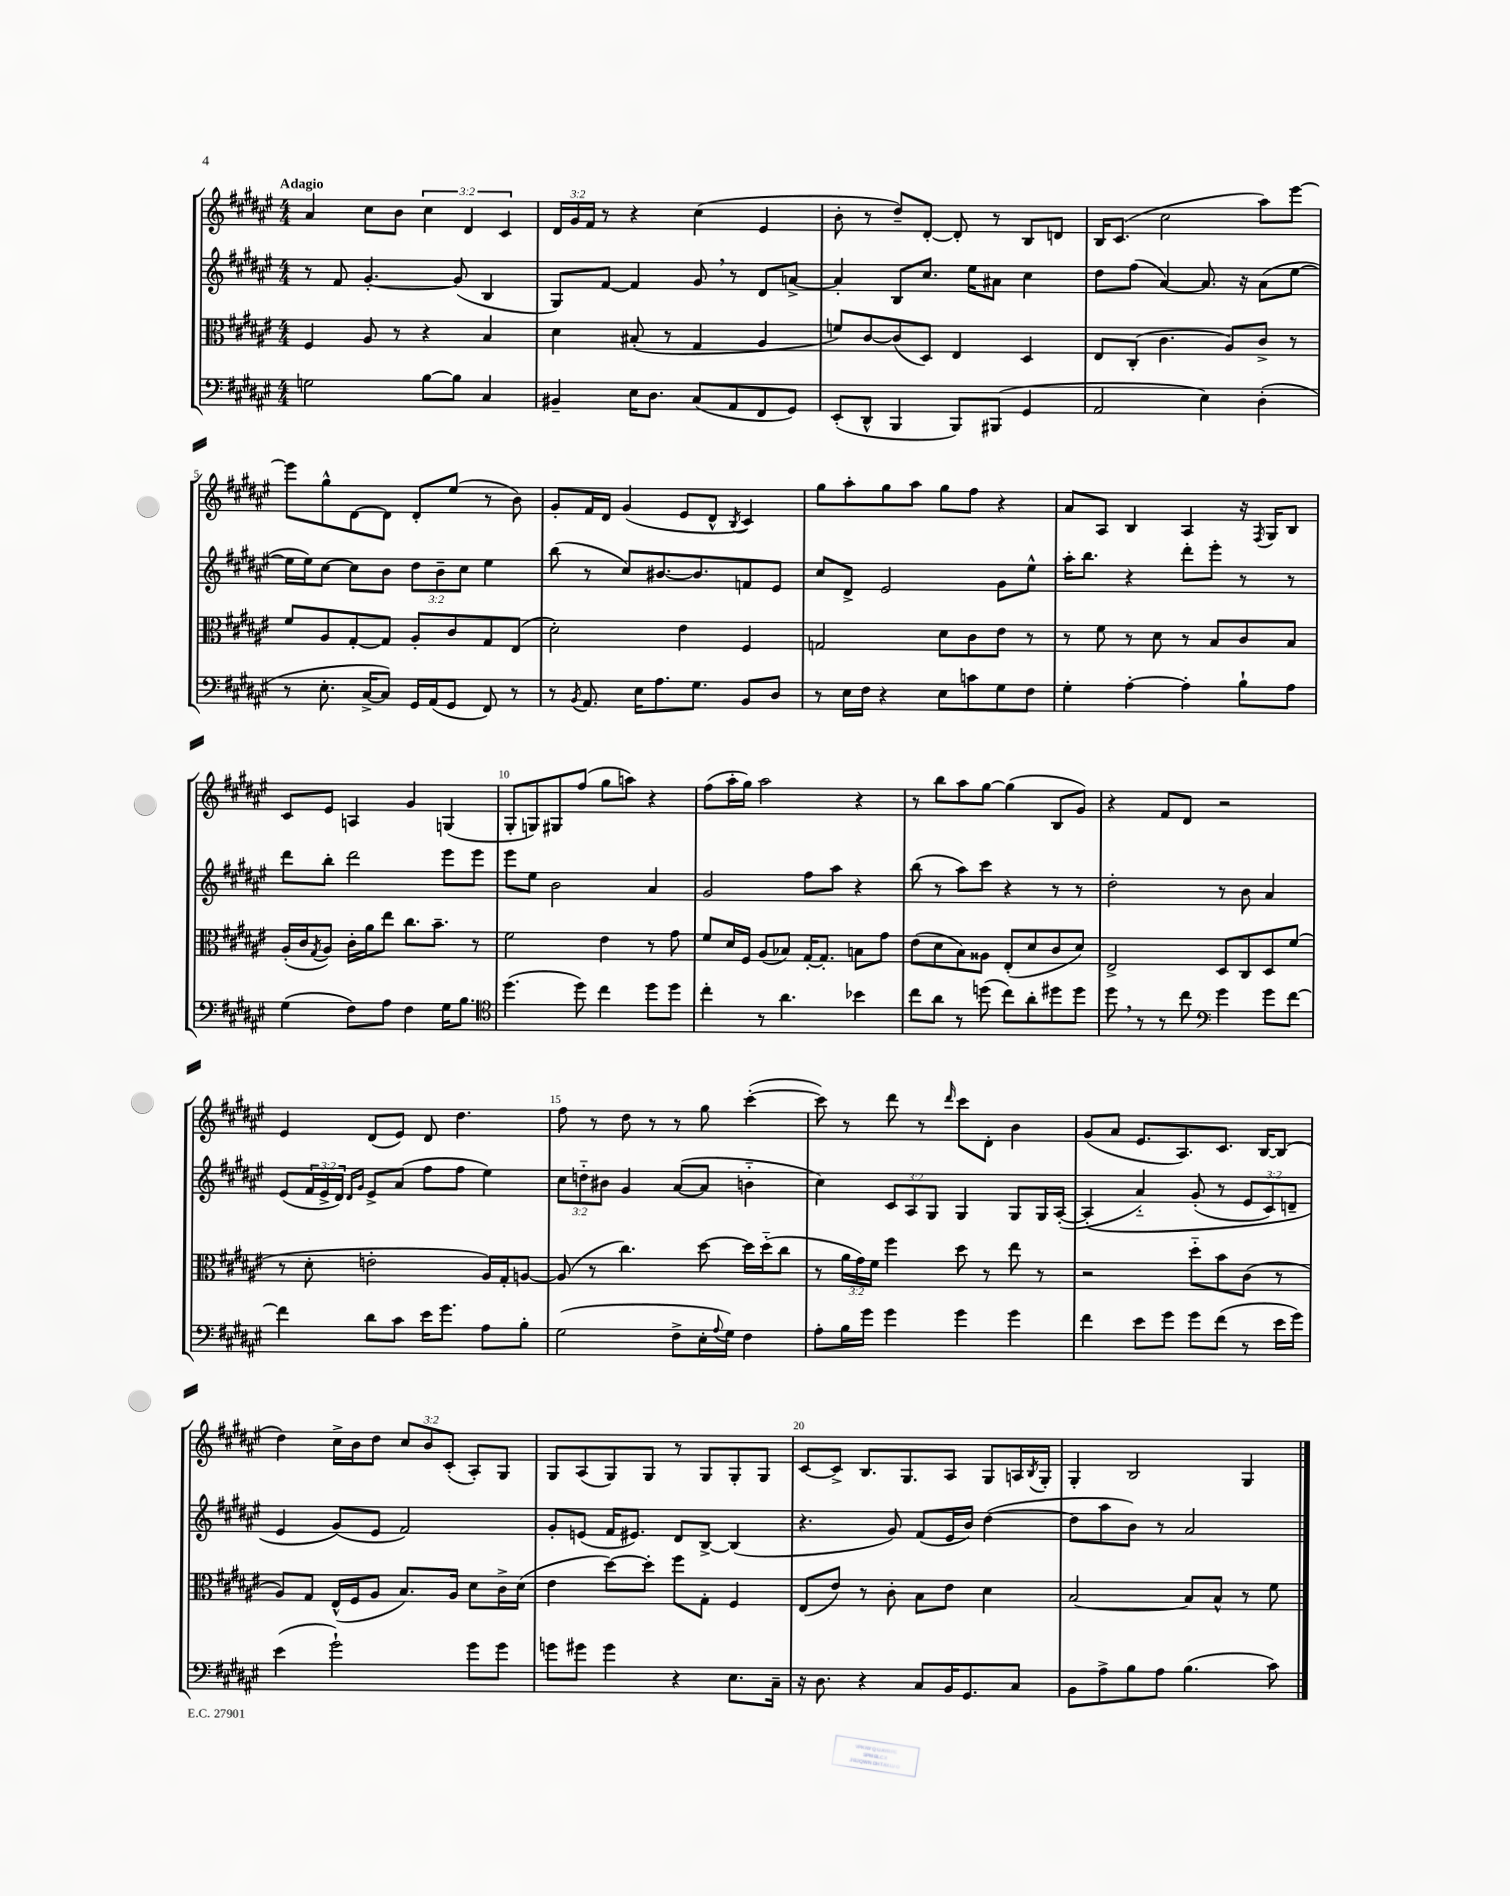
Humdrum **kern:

**kern	**kern	**kern	**kern
*staff4	*staff3	*staff2	*staff1
*clefF4	*clefC3	*clefG2	*clefG2
*k[f#c#g#d#a#e#]	*k[f#c#g#d#a#e#]	*k[f#c#g#d#a#e#]	*k[f#c#g#d#a#e#]
*M4/4	*M4/4	*M4/4	*M4/4
2G\	4F#/	8r	4a#/
.	.	8f#/	.
.	8A#/	[4.g#'/	8cc#\L
.	8r	.	8b\J
[8B\L	4r	.	6cc#\
8B\]J	.	(8g#/]	.
.	.	.	6d#/
4C#/	4B/	4B/	.
.	.	.	6c#/
=	=	=	=
4BB#~/	4d#\	8G#/L)	24d#/LL
.	.	.	24g#/
.	.	.	24f#/JJ
.	.	[8f#/J	8r
16E#\LK	(8B#'/	4f#/]	4r
8.D#\J	.	.	.
.	8r	.	.
(8C#/L	4G#/	8g#/	(4cc#\
8AA#/	.	8r	.
8FF#/	4A#/	8d#/L	4e#/
8GG#/J)	.	[8a^/J	.
=	=	=	=
(8EE#'/L	8f/L)	4a'/]	8b'\
8DD#^^/J	[8c#/	.	8r
4BBB/	(8c#/]	8B/L	8dd#~/L)
.	8D#/J)	8.cc#/J	[8d#'/J
8BBB/L)	4E#/	.	8d#'/]
.	.	16ee#\LK	.
(8BBB#/J	.	8a#\J	8r
4GG#/	4D#/	4cc#\	8B/L
.	.	.	8d/J
=	=	=	=
2AA#/	8E#/L	8dd#\L	16B/LK
.	.	.	(8.c#/J
.	(8C#'/J	(8ff#\J	.
.	4.c#\	[4a#/)	2cc#\
4E#\)	.	8.a#/]	.
.	8A#/L)	.	.
.	.	16r	.
(4D#'\	8c#^/J	(8a#\L	8aa#\L)
.	8r	[8ee#\J	[8eee#\J
=	=	=	=
8r	8f#/L	16ee#\]LL	8eee#\]L
.	.	16ee#\J)	.
8.E#'\	8A#/	[8cc#\J	8gg#^^\
.	[8G#'/	8cc#\]L	[8d#\
[16C#^/LK	.	.	.
8C#/]J)	8G#/]J	8b\J	8d#\]J
16GG#/LL	8A#'/L	12dd#\L	8d#'/L
(16AA#/J	.	.	.
.	.	12b~\	.
8GG#/J	8c#/	.	(8ee#/J
.	.	12cc#\J	.
8FF#/)	8G#/	4ee#\	8r
8r	(8E#/J	.	8b\)
=	=	=	=
8r	2d#'\)	(8bb\	8g#'/L
8qBB/	.	.	.
8.AA#/	.	8r	16f#/L
.	.	.	16d#/JJ
.	.	8cc#/L)	(4g#/
16E#\LK	.	.	.
8.A#\	.	[8.b#/	.
.	4e#\	.	8e#/L
8.G#\J	.	8.b#/]	.
.	.	.	8d#^^/J
.	.	.	8qB/
8BB/L	4F#/	8f/	4c#/)
8D#/J	.	8e#/J	.
=	=	=	=
8r	2G/	8cc#/L	8gg#\L
16E#\LL	.	8d#^/J	8aa#'\
16F#\JJ	.	.	.
4r	.	2e#/	8gg#\
.	.	.	8aa#\J
8E#\L	8d#\L	.	8gg#\L
8c\	8c#\	.	8ff#\J
8G#\	8e#\J	8g#\L	4r
8F#\J	8r	8ee#^^\J	.
=	=	=	=
4G#'\	8r	16aa#'\LK	8a#/L
.	.	8.bb\J	.
.	8f#\	.	8A#/J
[4A#'\	8r	4r	4B/
.	8d#\	.	.
4A#'\]	8r	8ddd#'\L	4A#/
.	8B/L	8eee#'\J	.
8B`\L	8c#/	8r	16r
.	.	.	8qF#/
.	.	.	16G#/LK
8A#\J	8B/J	8r	8B/J
=	=	=	=
(4G#\	(16A#'/LL	8ddd#\L	8c#/L
.	16c#/J	.	.
.	8qG#/	.	.
.	8A#/J)	8bb'\J	8e#/J
8F#\L)	16c#'\LL	2ddd#\	4A/
.	16a#\J	.	.
8A#\J	8ee#\J	.	.
4F#\	8.cc#\L	.	4g#/
.	8.b~\J	.	.
16G#\LK	.	8eee#\L	(4G/
8.B\J	.	.	.
.	8r	8eee#\J	.
=	=	=	=
*clefC4	*	*	*
(4.dd#\	2f#\	8eee#\L	8G#'/L
.	.	8ee#\J	8G/)
.	.	2b\	8G#/
8dd#\)	.	.	(8ff#/J
4cc#\	4e#\	.	8gg#\L
.	.	.	8aa\J)
8dd#\L	8r	4a#/	4r
8dd#\J	8g#\	.	.
=	=	=	=
4cc#'\	8f#/L	2g#/	(8ff#\L
.	16d#/L	.	16aa#'\L
.	16F#/JJ	.	16gg#\JJ)
8r	(8A#/L	.	2aa#\
4.a#\	8B-/J)	.	.
.	[16G#'/LK	8ff#\L	.
.	8.G#'/]J	.	.
.	.	8aa#\J	.
4b-\	8B\L	4r	4r
.	8g#\J	.	.
=	=	=	=
8cc#\L	(8e#\L	(8bb\	8r
8a#\J	8d#\	8r	8bb\L
8r	8B\)	8aa#\L)	8aa#\
(8dd\	8A##\J	8ccc#\J	[8gg#\J
8cc#\L)	(8E#'/L	4r	(4gg#\]
8a#'\	8d#/	.	.
8dd#\	8c#/	8r	8B/L
8dd#\J	8d#/J)	8r	8g#/J)
=	=	=	=
8dd#\	2E#^/	2dd#'\	4r
8r	.	.	.
8r	.	.	8f#/L
8cc#\	.	.	8d#/J
*clefF4	*	*	*
4g#\	8D#/L	8r	2r
.	8C#/	8b\	.
8g#\L	8D#/	4a#/	.
[8f#\J	(8f#/J	.	.
=	=	=	=
4f#\]	8r	(8e#/L	4e#/
.	8d#'\	24f#/L	.
.	.	24e#^/	.
.	.	24d#/JJ)	.
.	.	16qqd#/LL	.
.	.	16qqg#/JJ	.
8d#\L	2e'\	8e#^/L	(8d#/L
8c#\J	.	(8a#/J	8e#/J)
16e#\LK	.	8ff#\L	8d#/
8.g#\J	.	.	.
.	.	8ff#\J	4.dd#\
8A#\L	16A#/LL)	4ee#\)	.
.	16G#'/J	.	.
8B'\J	[8A/J	.	.
=	=	=	=
(2G#\	(8A/]	12cc#\L	8ff#\
.	.	12dd'~\	.
.	8r	.	8r
.	.	12b#\J	.
.	4.cc#\)	4g#/	8dd#\
.	.	.	8r
8F#^\L	.	([8a#/L	8r
16E#'\L	[8dd#\	8a#/]J	8gg#\
8qqA#/	.	.	.
16G#\JJ)	.	.	.
4F#\	16dd#\]LL	4b'~\	([4ccc#'\
.	(16dd#'~\J	.	.
.	8cc#\J	.	.
=	=	=	=
8A#'\L	8r	4cc#\)	8ccc#\])
16B\L	24a#\LL	.	8r
.	24g#\)	.	.
16g#\JJ	.	.	.
.	24f#\JJ	.	.
4g#\	4ff#\	12c#/L	8ddd#\
.	.	12A#/	.
.	.	.	8r
.	.	12G#/J	.
.	.	.	16qqddd#/
4g#\	8dd#\	4G#/	8ccc#\L
.	8r	.	8d#'\J
4g#\	8ee#\	8G#/L	4b\
.	8r	16G#/L	.
.	.	([16A#'/JJ	.
=	=	=	=
4f#\	2r	&(4A#'/]	(8g#/L
.	.	.	8a#/J
8e#\L	.	4a#'~/)	8.e#/L
8g#\J	.	.	.
.	.	.	8.A#/)
8g#\L	8dd#'~\L	(8g#'/	.
(8f#\J	8b\	8r	8.c#/J
8r	(8c#\J	12e#/L	.
.	.	.	[16B/LK
.	.	12c#/)	.
16e#\LL	8r	.	(8B/]J
.	.	12d~/J	.
16g#\JJ)	.	.	.
=	=	=	=
(4e#\	8A#/L)	4e#/	4dd#\)
.	8G#/J	.	.
2g#`\)	(16E#^^/LL	(8g#/L&)	16cc#^\LL
.	16F#/J	.	16b\J
.	8A#/J	8e#/J	8dd#\J
.	8.B/L)	2f#/)	12cc#/L
.	.	.	12b/
.	.	.	(12c#'/J
.	16A#/Jk	.	.
8g#\L	8d#\L	.	8A#'/L)
8g#\J	16c#^\L	.	8G#/J
.	(16d#\JJ	.	.
=	=	=	=
8g\L	4e#\	8g#'/L	8G#/L
8g#\J	.	(8e/J	(8A#/
4g#\	[8dd#\L)	16f#/LK	8G#/)
.	.	8.e#/J)	.
.	8dd#'\]J	.	8G#/J
4r	8ff#\L	8d#/L	8r
.	8G#'\J	[8B^/J	8G#/L
8.E#\L	4F#/	(4B/]	8G#'/
.	.	.	8G#/J
16C#~\Jk	.	.	.
=	=	=	=
16r	(8E#/L	4.r	[8c#/L
8.D#\	.	.	.
.	8e#/J)	.	8c#^/]J
4r	8r	.	8.B/L
.	8c#'\	8g#/)	.
.	.	.	8.G#/
8C#/L	8B\L	(8f#/L	.
16BB/K	8e#\J	16e#/L	8A#/J
8.GG#/	.	16b/JJ)	.
.	4d#\	([4dd#\	8G#/L
8C#/J	.	.	16A/L
.	.	.	8qB/
.	.	.	16G#'/JJ
=	=	=	=
8BB\L	[2B/	8dd#\]L	4G#'/
8A#^\	.	8aa#\	.
8B\	.	8b\J)	2B/
8A#\J	.	8r	.
(4.B\	8B/]L	2a#/	.
.	8B^^/J	.	.
.	8r	.	4G#/
8c#\)	8f#\	.	.
==	==	==	==
*-	*-	*-	*-
